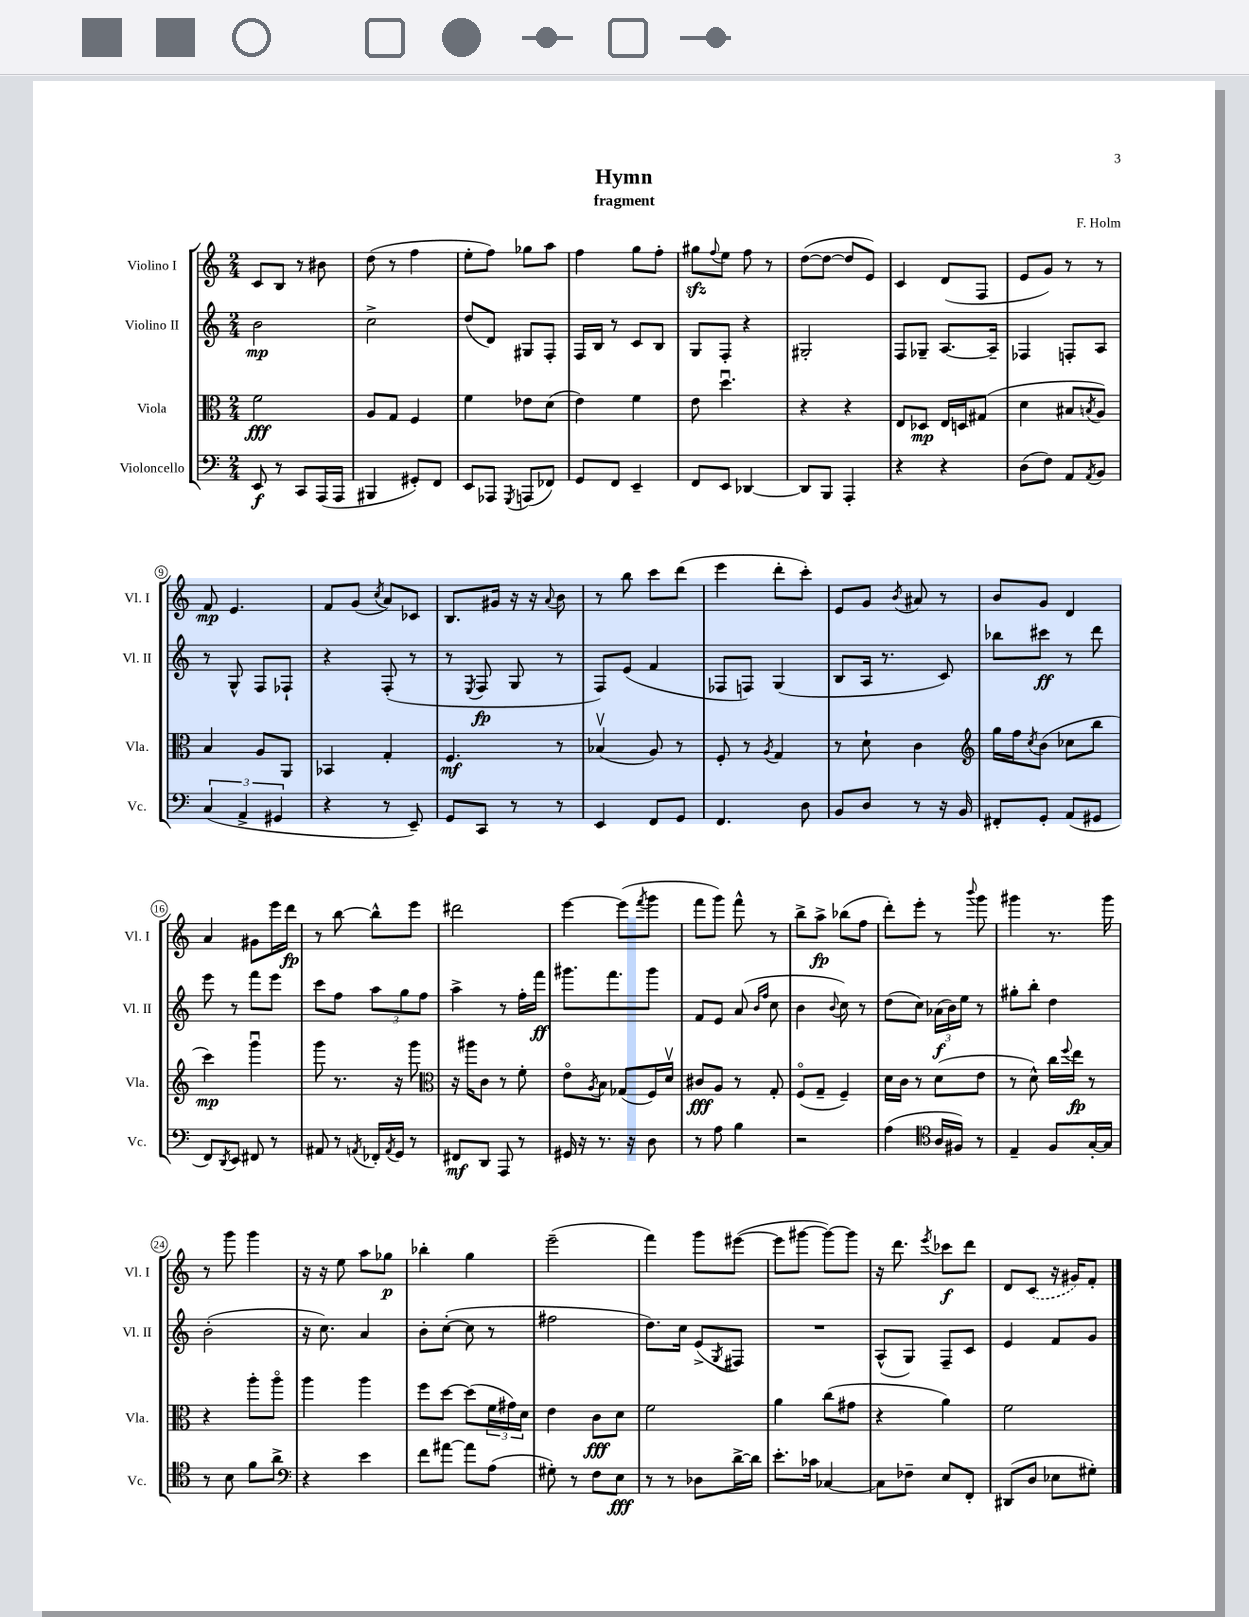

**kern	**dynam	**kern	**dynam	**kern	**dynam	**kern	**dynam
*part4	*part4	*part3	*part3	*part2	*part2	*part1	*part1
*staff4	*staff4	*staff3	*staff3	*staff2	*staff2	*staff1	*staff1
*I"Violoncello	*	*I"Viola	*	*I"Violino II	*	*I"Violino I	*
*I'Vc.	*	*I'Vla.	*	*I'Vl. II	*	*I'Vl. I	*
*clefF4	*	*clefC3	*	*clefG2	*	*clefG2	*
*k[]	*	*k[]	*	*k[]	*	*k[]	*
*M2/4	*	*M2/4	*	*M2/4	*	*M2/4	*
=1	=1	=1	=1	=1	=1	=1	=1
8EE/	f	2f\	fff	2b\	mp	8c/L	.
8r	.	.	.	.	.	8B/J	.
8CC/L	.	.	.	.	.	8r	.
(16AAA/L	.	.	.	.	.	8b#X\	.
16AAA/JJ	.	.	.	.	.	.	.
=2	=2	=2	=2	=2	=2	=2	=2
4BBB#X/	.	8A/L	.	2cc^\	.	(8dd\	.
.	.	8G/J	.	.	.	8r	.
8GG#X'/L)	.	4F/	.	.	.	4ff\	.
8FF/J	.	.	.	.	.	.	.
=3	=3	=3	=3	=3	=3	=3	=3
8EE/L	.	4f\	.	(8dd/L	.	8ee'\L	.
8AAA-X/J	.	.	.	8d/J)	.	8ff\J)	.
8qGGG/	.	.	.	.	.	.	.
(8AAAn/L	.	8e-X\L	.	8G#X/L	.	8gg-X\L	.
8FF-X/J)	.	(8d\J	.	8F'/J	.	8aa\J	.
=4	=4	=4	=4	=4	=4	=4	=4
8GG/L	.	4e\)	.	16F/LL	.	4ff\	.
.	.	.	.	16B/JJ	.	.	.
8FF/J	.	.	.	8r	.	.	.
4EE~/	.	4f\	.	8c/L	.	8gg\L	.
.	.	.	.	8B/J	.	8ff'\J	.
=5	=5	=5	=5	=5	=5	=5	=5
8FF/L	.	8e\	.	8G/L	.	8gg#Xzz\L	.
.	.	.	.	.	.	8qqff/	.
8EE/J	.	4.ddu\	.	8F'/J	.	8ee\J	.
[4DD-X/	.	.	.	4r	.	8ff\	.
.	.	.	.	.	.	8r	.
=6	=6	=6	=6	=6	=6	=6	=6
8DD-/L]	.	4r	.	2G#X'/	.	([8dd\L	.
8BBB/J	.	.	.	.	.	8dd\J_	.
4AAA'/	.	4r	.	.	.	8dd/L]	.
.	.	.	.	.	.	8e/J)	.
=7	=7	=7	=7	=7	=7	=7	=7
4r	.	8E/L	.	8F/L	.	4c/	.
.	.	8D-X/J	mp	8G-X~/J	.	.	.
4r	.	16E/LL	.	[8.A/L	.	(8d/L	.
.	.	16Dn/J	.	.	.	.	.
.	.	(8G#X/J	.	.	.	8F/J	.
.	.	.	.	16A~/Jk]	.	.	.
=8	=8	=8	=8	=8	=8	=8	=8
(8D\L	.	4d\	.	4F-X/	.	8e/L	.
8F\J)	.	.	.	.	.	8g/J)	.
8AA/L	.	8B#X/L	.	8Fn'/L	.	8r	.
8qAA/	.	8qBn/	.	.	.	.	.
8BB/J	.	8A/J)	.	8A/J	.	8r	.
!!LO:LB:g=z
=9	=9	=9	=9	=9	=9	=9	=9
(6C/	.	4B/	.	8r	.	8f/	mp
.	.	.	.	8G^^/	.	4.e/	.
6AA^/	.	.	.	.	.	.	.
.	.	8A/L	.	8F/L	.	.	.
6GG#X/	.	.	.	.	.	.	.
.	.	8AA/J	.	8F-X`/J	.	.	.
=10	=10	=10	=10	=10	=10	=10	=10
4r	.	4BB-X/	.	4r	.	8f/L	.
.	.	.	.	.	.	(8g/J	.
.	.	.	.	.	.	8qcc/	.
8r	.	4G'/	.	(8F'/	.	8a/L)	.
8EE~/)	.	.	.	8r	.	8c-X/J	.
=11	=11	=11	=11	=11	=11	=11	=11
8GG/L	.	4.F/	mf	8r	.	8.B/L	.
.	.	.	.	8qE/	.	.	.
8CC/J	.	.	.	8F/	fp	.	.
.	.	.	.	.	.	16g#X/Jk	.
8r	.	.	.	8G/	.	16r	.
.	.	.	.	.	.	16r	.
.	.	.	.	.	.	8qqa/	.
8r	.	8r	.	8r	.	8b\	.
=12	=12	=12	=12	=12	=12	=12	=12
4EE/	.	(4B-Xv/	.	8F/L)	.	8r	.
.	.	.	.	(8e/J	.	8bb\	.
8FF/L	.	8A/)	.	4f/	.	8ccc\L	.
8GG/J	.	8r	.	.	.	(8ddd\J	.
=13	=13	=13	=13	=13	=13	=13	=13
4.FF/	.	8F'/	.	8F-X/L	.	4eee\	.
.	.	8r	.	8Fn/J)	.	.	.
.	.	8qA/	.	.	.	.	.
.	.	4G/	.	(4G/	.	8ddd'\L	.
8D\	.	.	.	.	.	8ccc'\J)	.
=14	=14	=14	=14	=14	=14	=14	=14
8BB/L	.	8r	.	8B/L	.	8e/L	.
8D/J	.	8d`\	.	16A/Jk	.	8g/J	.
.	.	.	.	8.r	.	.	.
.	.	.	.	.	.	8qb/	.
8r	.	4c\	.	.	.	8a#X/	.
16r	.	.	.	8c/)	.	8r	.
16BB/	.	.	.	.	.	.	.
=15	=15	=15	=15	=15	=15	=15	=15
*	*	*clefG2	*	*	*	*	*
8FF#X'/L	.	16gg\LL	.	8bb-X\L	.	8b/L	.
.	.	16ff\J	.	.	.	.	.
.	.	8qcc/	.	.	.	.	.
8GG'/J	.	(8b\J	.	8ccc#X\J	ff	8g/J	.
(8AA/L	.	8cc-X\L	.	8r	.	4d/	.
8GG#X/J	.	8bb\J	.	8ddd\	.	.	.
!!LO:LB:g=z
=16	=16	=16	=16	=16	=16	=16	=16
8FF/L)	.	4ccc\)	mp	8eee\	.	4a/	.
8qDD/	.	.	.	.	.	.	.
8EE/J	.	.	.	8r	.	.	.
8FF#X/	.	4gggu\	.	8fff\L	.	8g#X\L	.
8r	.	.	.	8eee\J	.	16eee\L	.
.	.	.	.	.	.	16ddd\JJ	fp
=17	=17	=17	=17	=17	=17	=17	=17
8AA#X/	.	8ggg\	.	8ccc\L	.	8r	.
8r	.	8.r	.	8ff\J	.	[8bb\	.
8qAAn/	.	.	.	.	.	.	.
16FF-X'/LL	.	.	.	12aa\L	.	8bb^^\L]	.
8qAA/	.	.	.	.	.	.	.
16GG/JJ	.	16r	.	.	.	.	.
.	.	.	.	12gg\	.	.	.
8r	.	8ggg\	.	.	.	8eee\J	.
.	.	.	.	12ff\J	.	.	.
=18	=18	=18	=18	=18	=18	=18	=18
*	*	*clefC3	*	*	*	*	*
8FF#X/L	mf	16r	.	4aa^\	.	2ddd#X\	.
.	.	16aa#X\KL	.	.	.	.	.
8DD/J	.	8c\J	.	.	.	.	.
8AAA/	.	8r	.	8r	.	.	.
8r	.	8f'\	.	16ff'\LL	.	.	.
.	.	.	.	16fff\JJ	ff	.	.
=19	=19	=19	=19	=19	=19	=19	=19
16GG#X/	.	8e\L	.	8.ggg#X\L	.	[4eee\	.
16r	.	.	.	.	.	.	.
.	.	8qA/	.	.	.	.	.
8.r	.	8B\J	.	.	.	.	.
.	.	.	.	8.fff\	.	.	.
.	.	(8G-X/L	.	.	.	(8eee\L]	.
16r	.	.	.	.	.	.	.
.	.	.	.	.	.	8qfff/	.
8D\	.	16F/L)	.	8ggg#\J	.	8ggg\J	.
.	.	16dv/JJ	.	.	.	.	.
=20	=20	=20	=20	=20	=20	=20	=20
8r	.	8c#X/L	fff	8f/L	.	8fff\L	.
8A\	.	8A/J	.	8e/J	.	8ggg\J)	.
4B\	.	8r	.	(8a/	.	8fff^^\	.
.	.	.	.	16qqb/LL	.	.	.
.	.	.	.	16qqff/JJ	.	.	.
.	.	8G'/	.	8cc\	.	8r	.
=21	=21	=21	=21	=21	=21	=21	=21
2r	.	(8F/L	.	4b\	.	8bb^\L	.
.	.	8G~/J	.	.	.	8aa^\J	fp
.	.	.	.	8qqb/	.	.	.
.	.	4F~/)	.	8cc\)	.	(8bb-X\L	.
.	.	.	.	8r	.	8ff\J	.
=22	=22	=22	=22	=22	=22	=22	=22
(4A\	.	16d\LL	.	(8dd\L	.	8ddd'\L)	.
.	.	16c\JJ	.	.	.	.	.
.	.	8r	.	8cc\J)	.	8eee'\J	.
*clefC4	*	*	*	*	*	*	*
16A/LL	.	(8d\L	.	(24a-X\LL	f	8r	.
.	.	.	.	24b\)	.	.	.
16F#X/JJ)	.	.	.	.	.	.	.
.	.	.	.	24ee\JJ	.	.	.
.	.	.	.	.	.	8qqbbb/	.
8r	.	8e\J	.	8r	.	8ggg\	.
=23	=23	=23	=23	=23	=23	=23	=23
4E~/	.	8r	.	8gg#X'\L	.	4ggg#X\	.
.	.	8d^^\)	.	8bb'\J	.	.	.
8F/L	.	16cc\LL	.	4dd\	.	8.r	.
.	.	8qqff/	.	.	.	.	.
.	.	16ee\JJ	fp	.	.	.	.
[16G'/L	.	8r	.	.	.	.	.
16G/JJ]	.	.	.	.	.	16ggg#\	.
!!LO:LB:g=z
=24	=24	=24	=24	=24	=24	=24	=24
8r	.	4r	.	(2b'\	.	8r	.
8B\	.	.	.	.	.	8ggg\	.
8f\L	.	8aa'\L	.	.	.	4ggg\	.
8a^\J	.	8aa\J	.	.	.	.	.
=25	=25	=25	=25	=25	=25	=25	=25
*clefF4	*	*	*	*	*	*	*
4r	.	4aa\	.	16r	.	16r	.
.	.	.	.	8.cc\)	.	16r	.
.	.	.	.	.	.	8ee\	.
4e\	.	4aa\	.	4a/	.	8aa\L	.
.	.	.	.	.	.	8gg-X\J	p
=26	=26	=26	=26	=26	=26	=26	=26
8f\L	.	8ff\L	.	8b'\L	.	4bb-X'\	.
[8a#X\J	.	[8dd\J	.	([8cc'\J	.	.	.
8a#\L]	.	(8dd\L]	.	8cc\]	.	4gg\	.
(8A\J	.	24f\L	.	8r	.	.	.
.	.	24g#X\)	.	.	.	.	.
.	.	24d\JJ	.	.	.	.	.
=27	=27	=27	=27	=27	=27	=27	=27
8G#X'\)	.	4e\	.	2ff#X\	.	(2eee~\	.
8r	.	.	.	.	.	.	.
8F\L	.	8c\L	fff	.	.	.	.
8E\J	fff	8d\J	.	.	.	.	.
=28	=28	=28	=28	=28	=28	=28	=28
8r	.	2f\	.	8.dd\L)	.	4fff\)	.
8r	.	.	.	.	.	.	.
.	.	.	.	16cc\Jk	.	.	.
8D-X\L	.	.	.	(8e^/L	.	8ggg\L	.
.	.	.	.	8qG/	.	.	.
[16d^\L	.	.	.	8F#X/J)	.	([8eee#X\J	.
16d\JJ]	.	.	.	.	.	.	.
=29	=29	=29	=29	=29	=29	=29	=29
8.e'\L	.	4a\	.	2r	.	8eee#\L]	.
.	.	.	.	.	.	[8ggg#X\J	.
16c-X\Jk	.	.	.	.	.	.	.
[4C-X/	.	(8cc\L	.	.	.	8ggg#\L_)	.
.	.	8g#X\J	.	.	.	8ggg#\J]	.
=30	=30	=30	=30	=30	=30	=30	=30
8C-\L]	.	4r	.	(8A^^/L	.	16r	.
.	.	.	.	.	.	8.ddd\	.
8F-X~\J	.	.	.	8G/J)	.	.	.
.	.	.	.	.	.	8qeee/	.
8E/L	.	4a\)	.	8F~/L	.	8ccc-X\L	f
8FF'/J	.	.	.	8c/J	.	8ddd\J	.
=31	=31	=31	=31	=31	=31	=31	=31
(8DD#X/L	.	2f\	.	4e/	.	8d/L	.
8D/J	.	.	.	.	.	(8c/J	.
8E-X\L	.	.	.	8f/L	.	16r	.
.	.	.	.	.	.	16g#X/KL)	.
8G#X'\J)	.	.	.	8g/J	.	8f'/J	.
==	==	==	==	==	==	==	==
*-	*-	*-	*-	*-	*-	*-	*-
